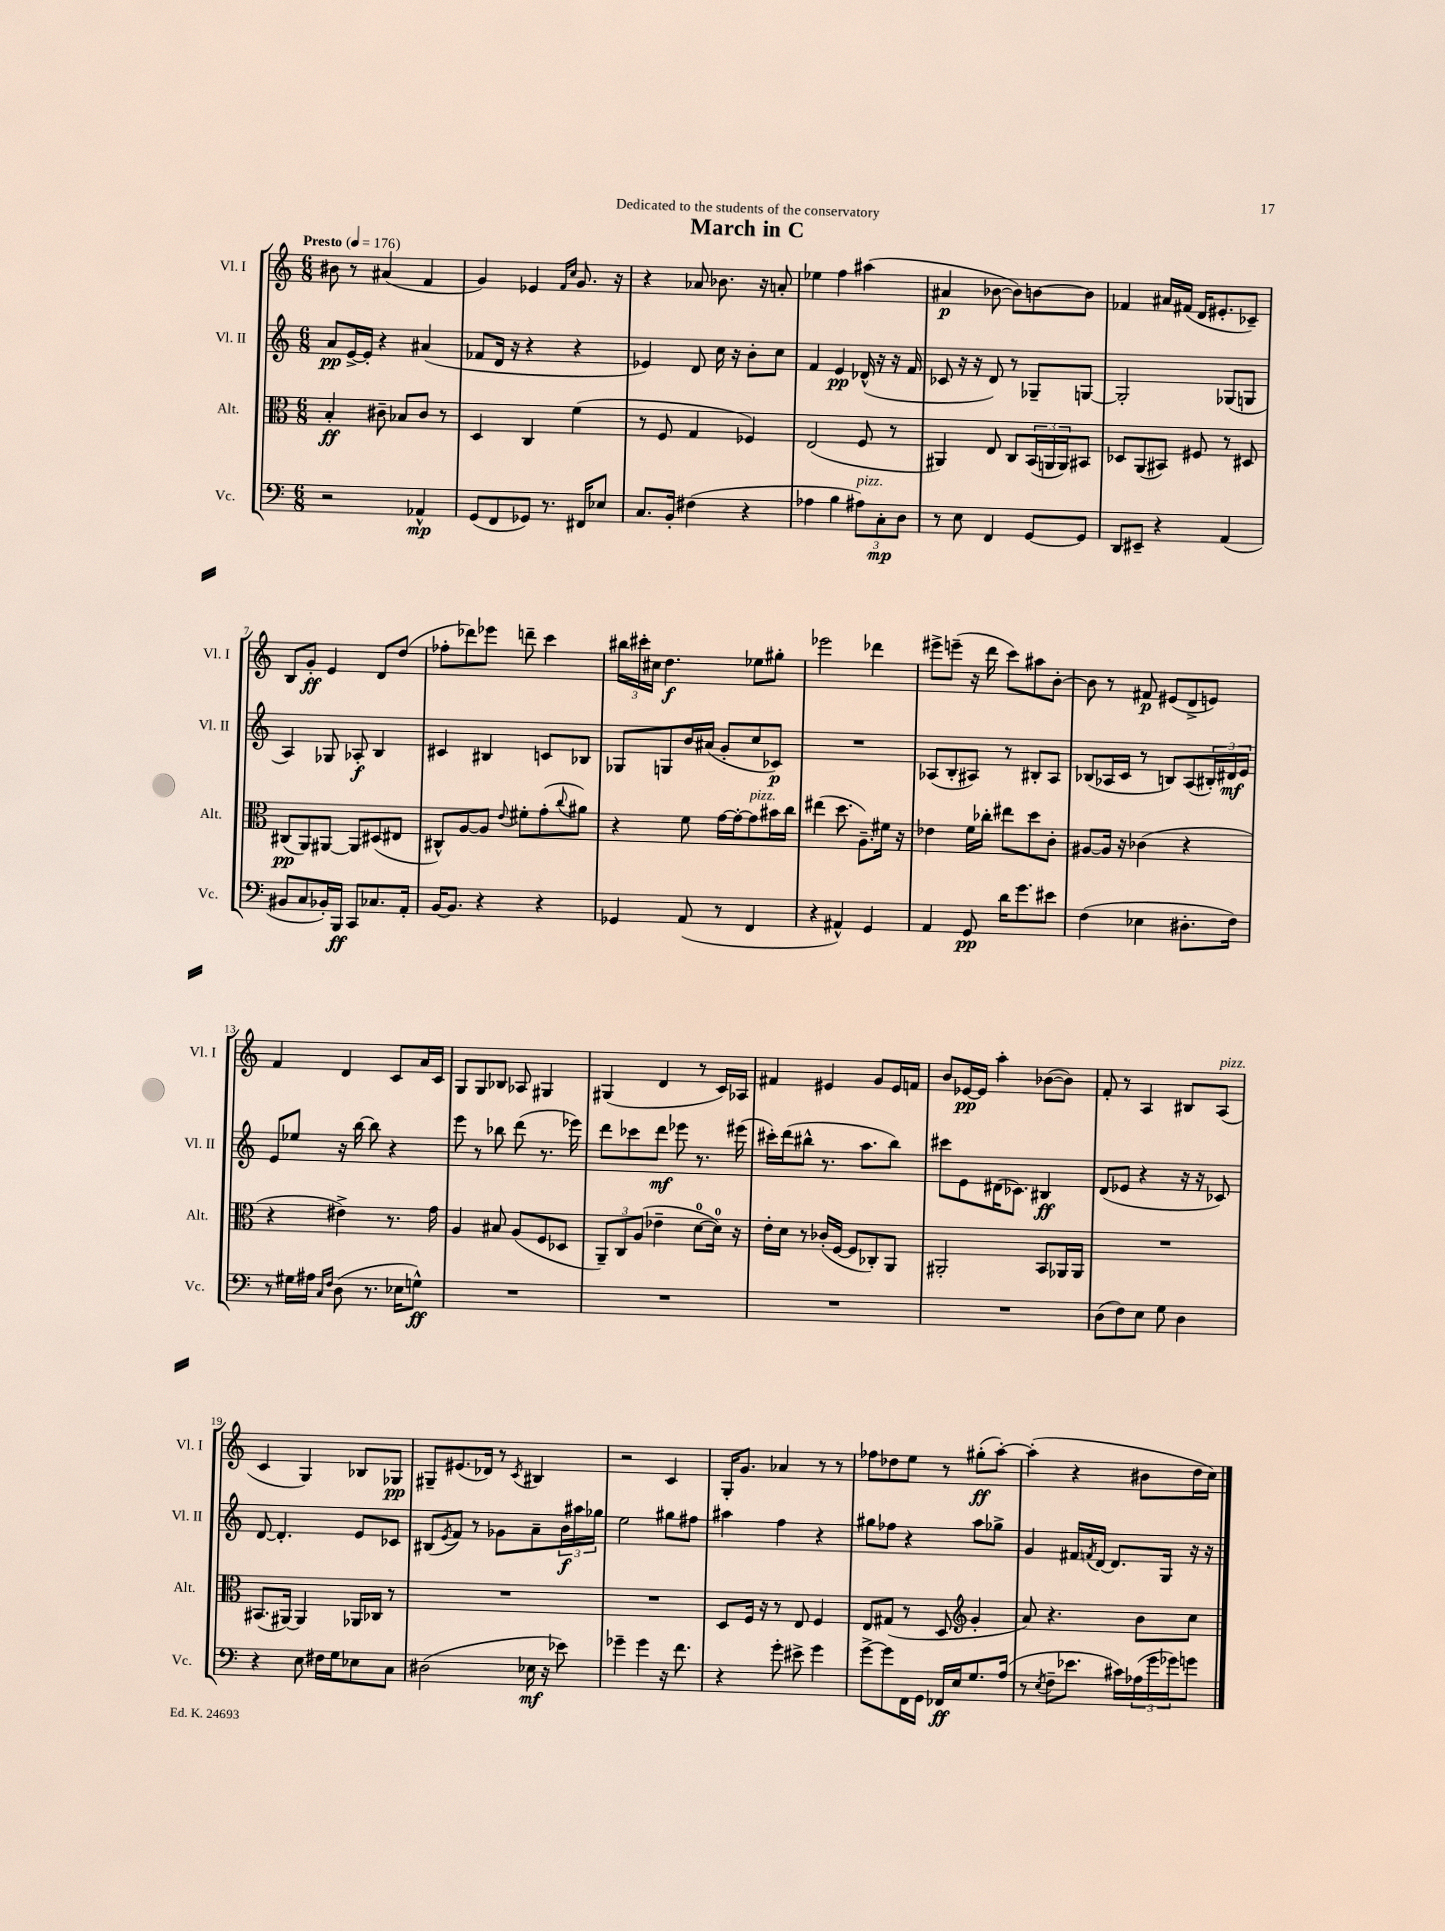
\header { title = "March in C" dedication = "Dedicated to the students of the conservatory" }
<<
\new StaffGroup <<
\new Staff = "s0" \with { instrumentName = "Vl. I" shortInstrumentName = "Vl. I" } {
    \clef treble \key c \major \numericTimeSignature \time 6/8 \tempo "Presto" 4 = 176
    bis'8 r8 ais'4( f'4 |
    g'4) ees'4 \grace { f'16 c''16 } g'8. r16 |
    r4 aes'8 bes'8. r16 a'8-. |
    ees''4 f''4 ais''4( |
    ais'4\p bes'8~ bes'8) b'8~ b'8 |
    fes'4 ais'16 fis'16( d'16 eis'8.-. ces'8--) |
    b8 g'8-.\ff e'4 d'8 d''8( |
    fes''8-. des'''8) ees'''8 d'''8-- c'''4 |
    \tuplet 3/2 { bis''16 cis'''16-. cis''16 } d''4.\f ees''8 gis''8-. |
    ees'''2 des'''4 |
    eis'''8-> e'''8--( r16 d'''16 c'''8) ais''8 b'8~-. |
    b'8 r8 fis'8\p eis'8( d'8-> e'8) |
    f'4 d'4 c'8 a'16 c'16 |
    g8 g8 bes8 aes8 gis4 |
    gis4( d'4 r8 c'16) aes16 |
    fis'4 eis'4 g'8 eis'16 f'16 |
    b'8 ees'16~\pp ees'16 a''4-. bes'8~( bes'8) |
    f'8-. r8 a4 bis8 a8^\markup { \italic "pizz." }( |
    c'4 g4) bes8 ges8\pp |
    gis8-- eis'8.( des'16) r8 \acciaccatura { c'8 } bis4 |
    r2 c'4 |
    g16-. g'8. aes'4 r8 r8 |
    fes''8 des''8 e''8 r8 gis''8-.\ff( a''8~-.) |
    a''4-.( r4 bis'8 d''16 c''16) \bar "|." |
}
\new Staff = "s1" \with { instrumentName = "Vl. II" shortInstrumentName = "Vl. II" } {
    \clef treble \key c \major \numericTimeSignature \time 6/8
    a'8\pp e'16~-> e'16-. r4 ais'4( |
    fes'8 d'16 r16 r4 r4 |
    ees'4) d'8 c''16 r16 b'8-. c''8 |
    f'4 e'4\pp des'16-^( r16 r16 f'16 |
    ces'8 r16 r16 d'8) r8 ges8-- g8~ |
    g2-. ges8( g8 |
    a4) ges8 aes8-.\f b4 |
    cis'4 bis4 c'8 bes8 |
    ges8 g8 b'16 ais'16( g'8-. c''8 ces'8\p) |
    R2. |
    aes8( b8-. ais8) r8 bis8-. ais8 |
    bes8( aes16 c'16 r8 b8) aes8( \tuplet 3/2 { bis16-.) dis'16\mf e'16 } |
    e'8 ees''8 r16 b''16~ b''8 r4 |
    e'''8 r8 bes''8 d'''8( r8. ees'''16) |
    d'''8 ces'''8 d'''8\mf ees'''8 r8. eis'''16( |
    cis'''16-.) d'''16( bis''8-^ r8. a''8. bis''8) |
    cis'''8 e'8 dis'16( ces'8.) bis4\ff |
    d'8( ees'8 r4 r16 r16 ces'8) |
    d'8~ d'4.-. e'8 ces'8 |
    bis8( \acciaccatura { e'8 } f'8) r8 ges'8 a'8-- \tuplet 3/2 { b'16\f ais''16 ges''16 } |
    e''2 gis''8 fis''8 |
    ais''4 f''4 r4 |
    gis''8 fes''8 r4 a''8 ges''8-> |
    g'4 fis'16 \acciaccatura { f'8 } d'16~ d'8. g16 r16 r16 \bar "|." |
}
\new Staff = "s2" \with { instrumentName = "Alt." shortInstrumentName = "Alt." } {
    \clef alto \key c \major \numericTimeSignature \time 6/8
    b4-.\ff cis'8-- bes8 cis'8 r8 |
    d4 c4 f'4( |
    r8 f8 g4 fes4) |
    e2( f8 r8 |
    ais,4) e8 c8 \tuplet 3/2 { b,16( a,16 a,16) } bis,8 |
    des8 a,8( bis,8) fis8 r8 dis8 |
    cis8\pp( a,8) ais,8~ ais,8 dis8( eis8 |
    cis8-^) a8~ a8 \appoggiatura { e'8 } fis'8-. g'8-.( \appoggiatura { c''8 } ais'8) |
    r4 f'8 g'16~ g'16~-. g'8^\markup { \italic "pizz." } bis'16 c''16 |
    eis''4( d''8. a8.--) fis'16 r16 |
    ees'4 f'16 ces''16-. eis''8 d''8 c'8-. |
    ais8~ ais16 r16 ces'4( r4 |
    r4 eis'4->) r8. g'16 |
    a4 bis8 a8( f8 des8 |
    \tuplet 3/2 { a,8--) c8 a8( } ees'4-- d'8-0~ d'16-0) r16 |
    e'16-. d'16 r8 ces'16-.( f16~ f8 ces8-.) a,8 |
    ais,2-. b,8 aes,16 aes,16 |
    R2. |
    bis,8.( ais,16~) ais,4 aes,16 ces16 r8 |
    R2. |
    R2. |
    d8 f16 r16 r8 e8 f4 |
    e8 gis8( r8 d8 \clef treble g'4-. |
    a'8) r4. b'8 c''8 \bar "|." |
}
\new Staff = "s3" \with { instrumentName = "Vc." shortInstrumentName = "Vc." } {
    \clef bass \key c \major \numericTimeSignature \time 6/8
    r2 aes,4-^\mp |
    g,8( f,8 ges,8) r8. fis,16 ees8 |
    c8. b,16-. fis4( r4 |
    aes4 b4 \tuplet 3/2 { ais8^\markup { \italic "pizz." }) c8-.\mp d8 } |
    r8 e8 f,4 g,8~ g,8 |
    d,8 eis,8-- r4 a,4( |
    bis,8 c8 bes,16-.) b,,16\ff c,8 ces8. a,16-. |
    b,16~ b,8. r4 r4 |
    ges,4 a,8( r8 f,4 |
    r4 ais,4-^) g,4 |
    a,4 g,8\pp d'16 g'8. eis'8 |
    f4( ees4 dis8.-. f16) |
    r8 gis16 ais16 \grace { c16 f16 } d8( r8. ees16 g8-^\ff) |
    R2. |
    R2. |
    R2. |
    R2. |
    d8( f8) e8 g8 d4 |
    r4 e8 fis16 g16 ees8 c8 |
    dis2( ees16\mf r16 ees'8) |
    ges'4-- ges'4 r16 f'8. |
    r4 g'8-. eis'8-> g'4 |
    g'8~-> g'8 f,16 g,16 fes,16\ff e16 g8. a16( |
    r8 \acciaccatura { e8 } f8-- ees'8. cis'16) \tuplet 3/2 { aes16( g'16 ges'16) } g'8 \bar "|." |
}
>>
>>
